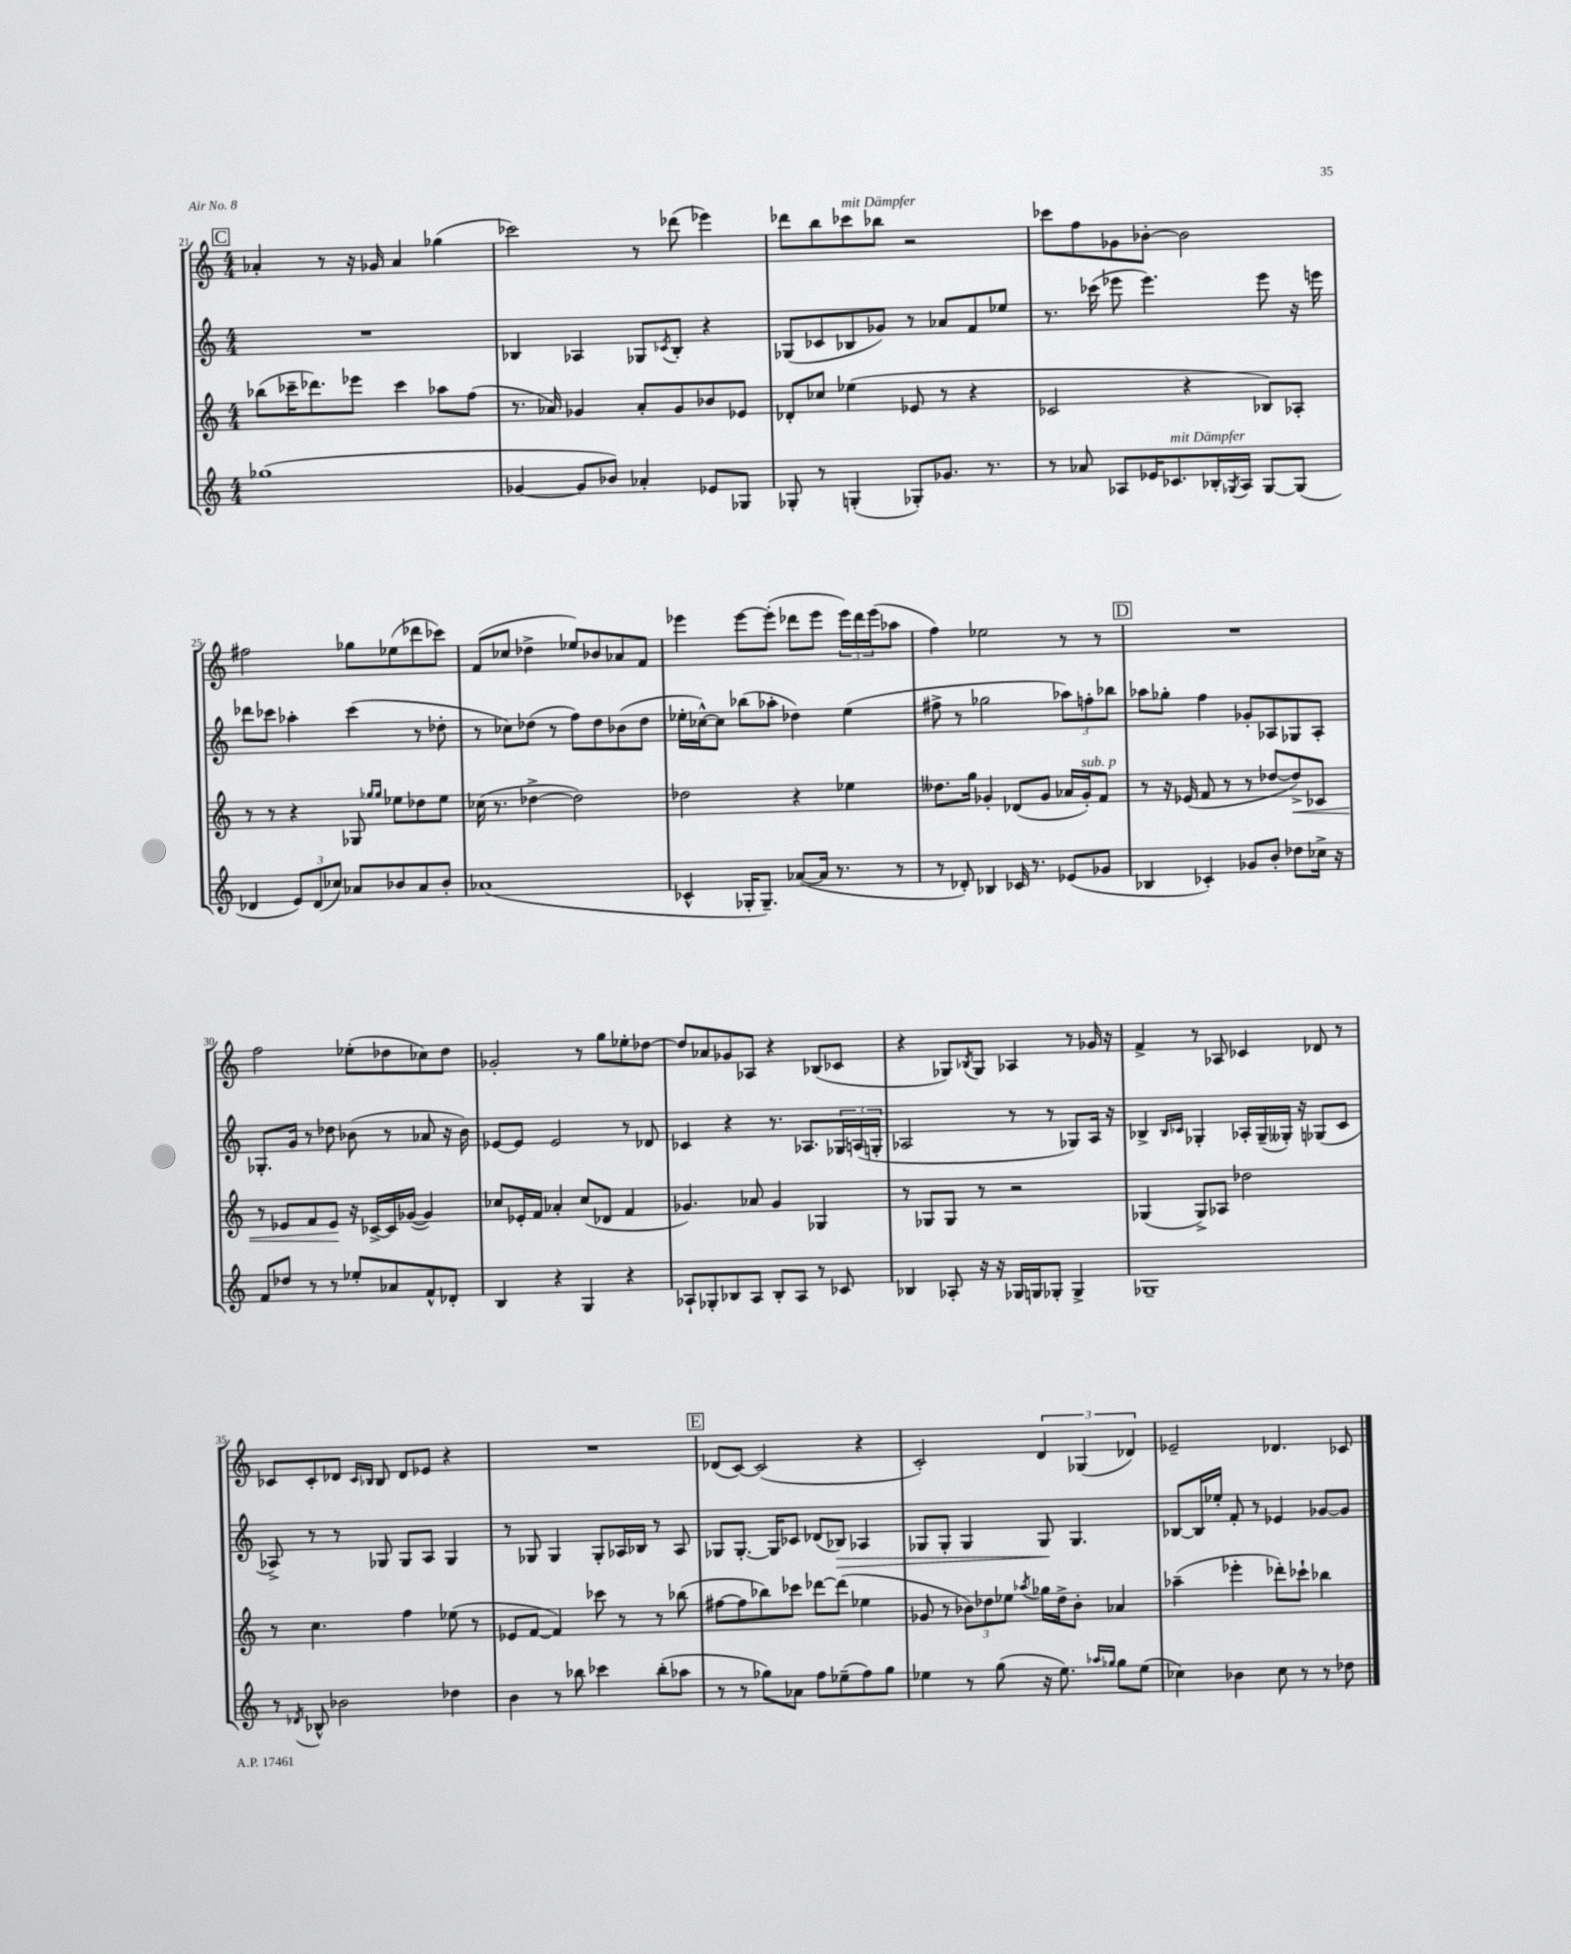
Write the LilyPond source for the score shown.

<<
\new StaffGroup <<
\new Staff = "s0" {
    \clef treble \key c \major \numericTimeSignature \time 4/4
    \mark \markup { \box "C" } aes'4-. r8 r16 ges'16 aes'4 ges''4( |
    ces'''2) r8 des'''8( ees'''4) |
    des'''8 b''8 ces'''8^\markup { \italic "mit Dämpfer" } bes''8 r2 |
    ces'''8 f''8 ges'8 bes'8~-. bes'2 |
    fis''2 ges''8 ees''8( des'''8 ces'''8) |
    f'8( ces''8 des''4-> ees''8) bes'8 aes'8 f'8 |
    ees'''4 ees'''8~ ees'''8-.( des'''8 ees'''8 \tuplet 3/2 { ees'''16) des'''16 ees'''16( } aes''8 |
    f''4) ees''2 r8 r8 |
    \mark \markup { \box "D" } R1 |
    f''2 ees''8-.( des''8 ces''8) des''8 |
    ges'2-. r8 g''8 ees''8-. des''8~ |
    des''8 aes'8 ges'8 aes8 r4 bes8( ces'8 |
    r4 ges8) \acciaccatura { bes8 } ges8 aes4 r8 ges'16 r16 |
    f'4-> r8 aes8 ces'4 des'8 r8 |
    ces'8 ces'8-. des'8 \grace { ces'16 bes16 } bes8 des'8 ees'8 r4 |
    R1 |
    \mark \markup { \box "E" } des'8( c'8~) c'2( r4 |
    c'2-.) \tuplet 3/2 { d'4 ges4( des'4) } |
    ees'2-- des'4. ces'8 \bar "|." |
}
\new Staff = "s1" {
    \clef treble \key c \major \numericTimeSignature \time 4/4
    \mark \markup { \box "C" } R1 |
    bes4 aes4 ges8 \acciaccatura { ces'8 } bes8-. r4 |
    ges8( ces'8 bes8 ges'8) r8 aes'8 f'8 ees''8 |
    r8. ces'''16( ees'''8 ees'''4.) ees'''8 r16 e'''16 |
    des'''8 ces'''8 aes''4-. ces'''4( r8 des''8-. |
    r8 ces''8) des''8( r8 f''8) des''8 bes'8( des''8 |
    ees''16-. ces''16~-^) ces''8 bes''8( aes''8-. des''4) ees''4( |
    fis''8-> r8 ges''2 \tuplet 3/2 { aes''8) f''8-. bes''8 } |
    \mark \markup { \box "D" } aes''8 ges''8-. f''4 ges'8-. aes8 ges8 aes8-. |
    ges8.-. g'16 r8 des''8 bes'8( r8 aes'8 r16 bes'16) |
    ees'8~ ees'8 ees'2 r8 des'8 |
    ces'4 r4 r8. aes8. \tuplet 3/2 { ges16 a16( g16-. } |
    aes2 r8 r8 ges8) aes16 r16 |
    bes4-> \grace { bes16 ces'16 } ges4-. aes16-. ges16--( geses16-.) r16 ges8( ces'8 |
    aes8->) r8 r8 ges8 ges8 aes8 ges4 |
    r8 ges8 ges4 ges8-. aes16 bes16 r8 aes8 |
    \mark \markup { \box "E" } ges8 ges8.~-. ges16 ces'8 des'8( bes8\>) aes4 |
    ges8 ges8-. ges4 ges8\! ges4. |
    bes8~ bes16 ees''16-. f'8-. r8 ees'4 ges'8~ ges'8 \bar "|." |
}
\new Staff = "s2" {
    \clef treble \key c \major \numericTimeSignature \time 4/4
    \mark \markup { \box "C" } bes''8( ces'''16-- des'''8.) ees'''8 ces'''4 aes''8 f''8( |
    r8. aes'16) ges'4 aes'8-. ges'8 bes'8 ees'8 |
    des'8-. ces''8 ees''4( ees'8 r8 r4 |
    ces'2 r4 bes8) aes8-. |
    r8 r8 r4 ges8 \grace { ges''16 ges''16 } ees''8 des''8 ees''8 |
    ces''16( r8. des''4~-> des''2) |
    des''2 r4 ees''4 |
    deses''8. g''16 ges'4-. des'8( ges'8 aes'16 ges'16-.^\markup { \italic "sub. p" }) f'8 |
    \mark \markup { \box "D" } r8 r16 ees'16( f'8 r8 r8 des''8~ des''8->\<) ces'8 |
    r8 ees'8 f'8 ees'8\! r16 ces'16~-> ces'16 ges'16~( ges'4) |
    ces''8 ees'16-. f'16 aes'4-. ces''8( des'8 f'4 |
    ges'4.) aes'8 ges'4 ges4 |
    r8 ges8 ges8 r8 r2 |
    ges4( ges8->) aes8 des''2 |
    r8 c''4. f''4 ees''8( r8 |
    ees'8 f'8~ f'4) ces'''8 r8 r8 bes''8( |
    \mark \markup { \box "E" } fis''8~ fis''8 bes''8) ces'''8 des'''8~ des'''8( ees''4 |
    ges'8 r8 \tuplet 3/2 { bes'8) des''8 ees''8 } \acciaccatura { aes''8 } ges''16 des''16-> bes'8-. aes'4 |
    aes''4--( ees'''4-. des'''8-.) ces'''8-! bes''4 \bar "|." |
}
\new Staff = "s3" {
    \clef treble \key c \major \numericTimeSignature \time 4/4
    \mark \markup { \box "C" } ges''1( |
    ges'4~ ges'8 bes'8) aes'4-. ees'8 ges8 |
    ges8-. r8 g4-.( ges8-.) ges'8. r8. |
    r8 aes'8 aes8 ees'16 ces'8.^\markup { \italic "mit Dämpfer" } bes16-. \acciaccatura { ges8 } aes16 ges8~ ges8( |
    des'4 \tuplet 3/2 { e'8) des'8( ces''8) } aes'8 bes'8 aes'8 bes'8-. |
    aes'1( |
    ces'4-^ ges16-. ges8.--) aes'8~( aes'16 r8. r8 |
    r8 des'8-.) bes4 ces'16 r8. ees'8( ges'8 |
    \mark \markup { \box "D" } bes4 ces'4-.) ges'8 b'8-. des''8 ces''16-> r16 |
    f'8 des''8 r8 r8 ees''8-. aes'8 f'8-^ des'8-. |
    b4 r4 g4 r4 |
    aes8-! ges8-. bes8 aes8 bes8-. aes8 r8 ces'8 |
    bes4 aes8-. r16 r16 ges16 g16 ges8-. ges4-> |
    ges1-- |
    r8 \acciaccatura { des'8 } bes8-^ bes'2 des''4 |
    b'4 r8 bes''8 ces'''4 bes''8-.( aes''8 |
    \mark \markup { \box "E" } r8 r8 ges''8) aes'8 f''8 ees''8--( f''8) ges''8 |
    ees''4 r8 g''8( r16 ees''8.) \grace { aes''16 ges''16 } ges''8 ees''8( |
    ces''4) bes'4 ces''8 r8 r8 des''8 \bar "|." |
}
>>
>>
\layout { \context { \Score currentBarNumber = #21 } }
